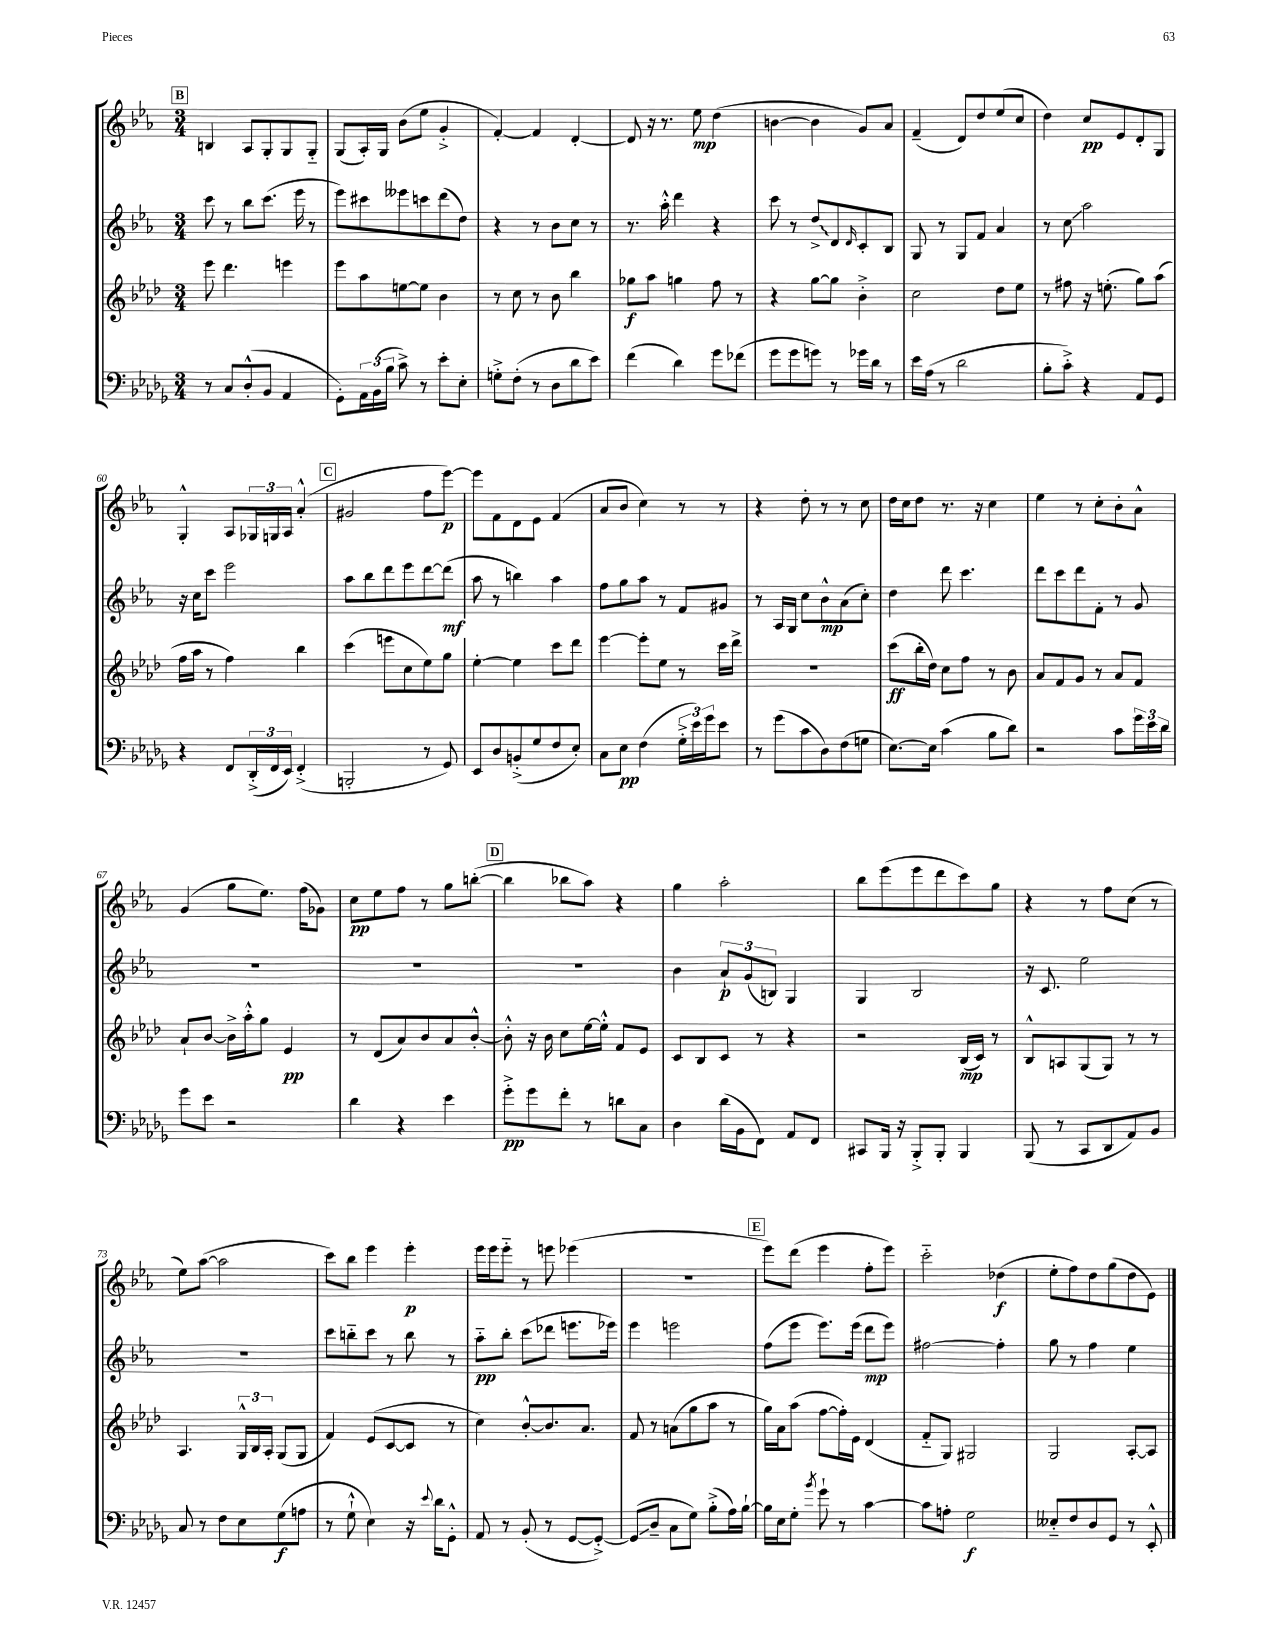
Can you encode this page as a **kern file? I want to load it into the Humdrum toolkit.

**kern	**kern	**kern	**kern
*staff4	*staff3	*staff2	*staff1
*clefF4	*clefG2	*clefG2	*clefG2
*k[b-e-a-d-g-]	*k[b-e-a-d-]	*k[b-e-a-]	*k[b-e-a-]
*M3/4	*M3/4	*M3/4	*M3/4
8r	8eee-\	8ccc\	4B/
8C/L	4.ddd-\	8r	.
(8D-'^^/	.	8bb-\L	8A-/L
8BB-/J	.	(8.ccc\J	8G'/
4AA-/	4eee\	.	8G/
.	.	16eee-\	.
.	.	8r	8G'~/J
=	=	=	=
8GG-'\L)	8eee-\L	8eee-\L)	(8G/L
24AA-\L	8aa-\	8ccc#\	16A-'/L)
(24BB-\	.	.	.
.	.	.	16G/JJ
24B-\JJ	.	.	.
8c^\)	[8ee\	8eee--\	(8b-\L
8r	8ee\]J	8ccc\	8ee-\J
8e-'\L	4b-\	(8ddd\	4g'^/
8E-'\J	.	8dd\J)	.
=	=	=	=
8G'^\L	8r	4r	[4f'/)
(8F'\J	8cc\	.	.
8r	8r	8r	4f/]
8D-\L	8b-\	8b-\L	.
8d-\	4bb-\	8cc\J	[4d'/
8e-\J)	.	8r	.
=	=	=	=
(4f\	8gg-\L	8.r	8d/]
.	8aa-\J	.	16r
.	.	16aa-'^^\	8.r
4d-\)	4gg\	4ddd\	.
.	.	.	8ee-\
8g-\L	8ff\	4r	(4dd\
(8f-\J	8r	.	.
=	=	=	=
8g-\L	4r	8ccc\	[4b\
8g-\	.	8r	.
8g\J)	[8gg\L	8dd^/L	4b\]
8r	8gg\]J	8d/	.
.	.	16qqd/	.
16g-\LL	4b-'^\	8c'/	8g/L)
16d-\JJ	.	.	.
8r	.	8B-/J	8a-/J
=	=	=	=
16e-\LL	2cc\	8G/	(4f~/
(16A-\JJ	.	.	.
8r	.	8r	.
2d-\	.	8G/L	8d/L)
.	.	8f/J	8dd/
.	8dd-\L	4a-/	(8ee-/
.	8ee-\J	.	8cc/J
=	=	=	=
8B-'\L	8r	8r	4dd\)
8c'^\J)	8ff#\	8cc\	.
4r	16r	2aa-\	8cc/L
.	(8.ee'\	.	.
.	.	.	8e-/
8AA-/L	8gg\L)	.	8d'/
8GG-/J	(8aa-\J	.	8G/J
=	=	=	=
4r	16ff\LL	16r	4G'^^/
.	16aa-\JJ	16cc\LK	.
.	8r	8ccc\J	.
8FF/L	4ff\)	2eee-\	8A-/L
(24DD-'^/L	.	.	24G-/L
24FF/	.	.	24G/
24EE-/JJ)	.	.	24A-/JJ
(4FF'^/	4bb-\	.	(4a-'^^/
=	=	=	=
2BBB'/	(4ccc\	8aa-\L	2g#/
.	.	8bb-\	.
.	8eee\L	8ddd\	.
.	8cc\	8eee-\	.
8r	8ee-\)	[8ddd\	8ff\L
8GG-/)	8gg\J	(8ddd\]J	[8eee-\J)
=	=	=	=
8EE-/L	[4ee-'\	8aa-\	8eee-\]L
8D-/	.	8r	8f\
(8BB'^/	4ee-\]	4bb\)	8d\
8G-/	.	.	8e-\J
8F/	8ccc\L	4aa-\	(4f/
8E-'/J)	8ddd-\J	.	.
=	=	=	=
8C\L	[4eee-\	8ff\L	8a-/L
8E-\J	.	8gg\	8b-/J
(4F\	8eee-'\]L	8aa-\J	4cc\)
.	8ee-\J	8r	.
24G-'^\LL	8r	8f/L	8r
24e-\)	.	.	.
24g-\J	.	.	.
8e-\J	16ccc\LL	8g#/J	8r
.	16ddd-^\JJ	.	.
=	=	=	=
8r	2.r	8r	4r
(8g-\L	.	16A-/LL	.
.	.	16G/JJ	.
8c\	.	8cc\L	8dd'\
8D-\)	.	8b-^^\	8r
(8F\	.	(8a-\	8r
8G\J	.	8cc'\J)	8cc\
=	=	=	=
[8.E-\L)	(8ccc\L	4dd\	16dd\LL
.	.	.	16cc\J
.	16bb-'\L	.	8dd\J
16E-\]Jk	16dd-\JJ)	.	.
(4c\	8cc\L	8ddd\	8.r
.	8ff\J	4.ccc\	.
.	.	.	16r
8B-\L	8r	.	4cc\
8d-\J)	8b-\	.	.
=	=	=	=
2r	8a-/L	8ddd\L	4ee-\
.	8f/	8ccc\	.
.	8g/J	8ddd\	8r
.	8r	8f'\J	8cc'\L
8c\L	8a-/L	8r	8b-'\
24g-\L	8f/J	8g/	8a-^^\J
24e-\	.	.	.
24d-\JJ	.	.	.
=	=	=	=
8g-\L	8a-`/L	2.r	(4g/
8e-\J	[8b-/J	.	.
2r	16b-^\]LL	.	8gg\L
.	16aa-'^^\J	.	.
.	8gg\J	.	8.ee-\J)
.	4e-/	.	.
.	.	.	(16ff\LK
.	.	.	8g-\J)
=	=	=	=
4d-\	8r	2.r	8cc\L
.	(8d-/L	.	8ee-\
4r	8a-/)	.	8ff\J
.	8b-/	.	8r
4e-\	8a-/	.	8gg\L
.	[8b-'^^/J	.	([8bb'\J
=	=	=	=
8g-'^\L	8b-'^^\]	2.r	4bb\]
8g-\	16r	.	.
.	16b-\	.	.
8f'\J	8cc\L	.	8bb-\L
8r	[16ee-\L	.	8aa-\J)
.	16ee-'^^\]JJ	.	.
8d\L	8f/L	.	4r
8C\J	8e-/J	.	.
=	=	=	=
4D-\	8c/L	4b-\	4gg\
.	8B-/	.	.
(16d-\LL	8c/J	12a-`/L	2aa-'\
16BB-\J	.	.	.
.	.	(12g/	.
8FF\J)	8r	.	.
.	.	12B/J)	.
8AA-/L	4r	4G/	.
8FF/J	.	.	.
=	=	=	=
8CC#/L	2r	4G/	8bb-\L
16BBB-/Jk	.	.	(8eee-\
16r	.	.	.
8BBB-'^/L	.	2B-/	8eee-\
8BBB-'/J	.	.	8ddd\
4BBB-/	(16B-/LL	.	8ccc\)
.	16c/JJ)	.	.
.	8r	.	8gg\J
=	=	=	=
(8BBB-/	8B-^^/L	16r	4r
.	.	8.c/	.
8r	8A/	.	.
8CC/L	(8G/	2ee-\	8r
8DD-/	8G/J)	.	8ff\L
8AA-/)	8r	.	(8cc\J
8BB-/J	8r	.	8r
=	=	=	=
8C/	4.A-/	2.r	8ee-\L)
8r	.	.	([8aa-\J
8F\L	.	.	2aa-\]
8E-\	24G^^/LL	.	.
.	24B-/	.	.
.	24A-'/JJ	.	.
(8G-\	(8G/L	.	.
8A\J	8G/J	.	.
=	=	=	=
8r	4f/)	8ccc\L	8ccc\L)
8G-`^^\	.	8bb'~\	8bb-\J
4E-\)	(8e-/L	8ccc\J	4eee-\
.	[8c/	8r	.
16r	8c/]J	8bb\	4eee-'\
8qqe-/	.	.	.
16d-\LK	.	.	.
8GG-'^^\J	8r	8r	.
=	=	=	=
8AA-/	4cc\)	8aa-'~\L	16eee-\LL
.	.	.	16eee-\J
8r	.	8bb-'\J	8eee-'~\J
(8BB-'/	[8b-'^^/L	(8ccc\L	8r
8r	8.b-/]	8ddd-\J	8eee\
[8GG-/L	.	8.eee\L	(4eee-\
.	8.a-/J	.	.
8GG-'^/_J)	.	.	.
.	.	16eee-\Jk)	.
=	=	=	=
(8GG-/]L	8f/	4eee-\	2.r
8D-~/J	8r	.	.
8C\L	(8a\L	2eee\	.
8G-\J)	8gg\	.	.
(8B-'^\L	8aa-\J	.	.
16A-\L)	8r	.	.
[16B-`\JJ	.	.	.
=	=	=	=
16B-\]LL	16gg\LL)	(8ff\L	8eee-\L)
16E-\J	16a-\J	.	.
8G-'\J	(8aa-\J	8eee-\J	(8ddd\J
8qb-/	.	.	.
8g-`\	[8ff\L	8.eee-\L)	4eee-\
8r	16ff'\]L)	.	.
.	16e-\JJ	(16eee-\Jk	.
[4c\	(4d-/	8ddd\L	8ff'\L
.	.	8eee-\J)	8eee-\J)
=	=	=	=
8c\]L	8f'~/L	[2ff#\	2ccc'~\
8A'\J	8G/J)	.	.
2G-\	2G#/	.	.
.	.	4ff#'\]	(4dd-\
=	=	=	=
8E--'~/L	2G/	8gg\	8ee-'\L
8F/	.	8r	8ff\)
8D-/	.	4ff\	8dd\
8GG-/J	.	.	(8gg\
8r	[8A-'/L	4ee-\	8dd\
8EE-'^^/	8A-/]J	.	8e-\J)
==	==	==	==
*-	*-	*-	*-
